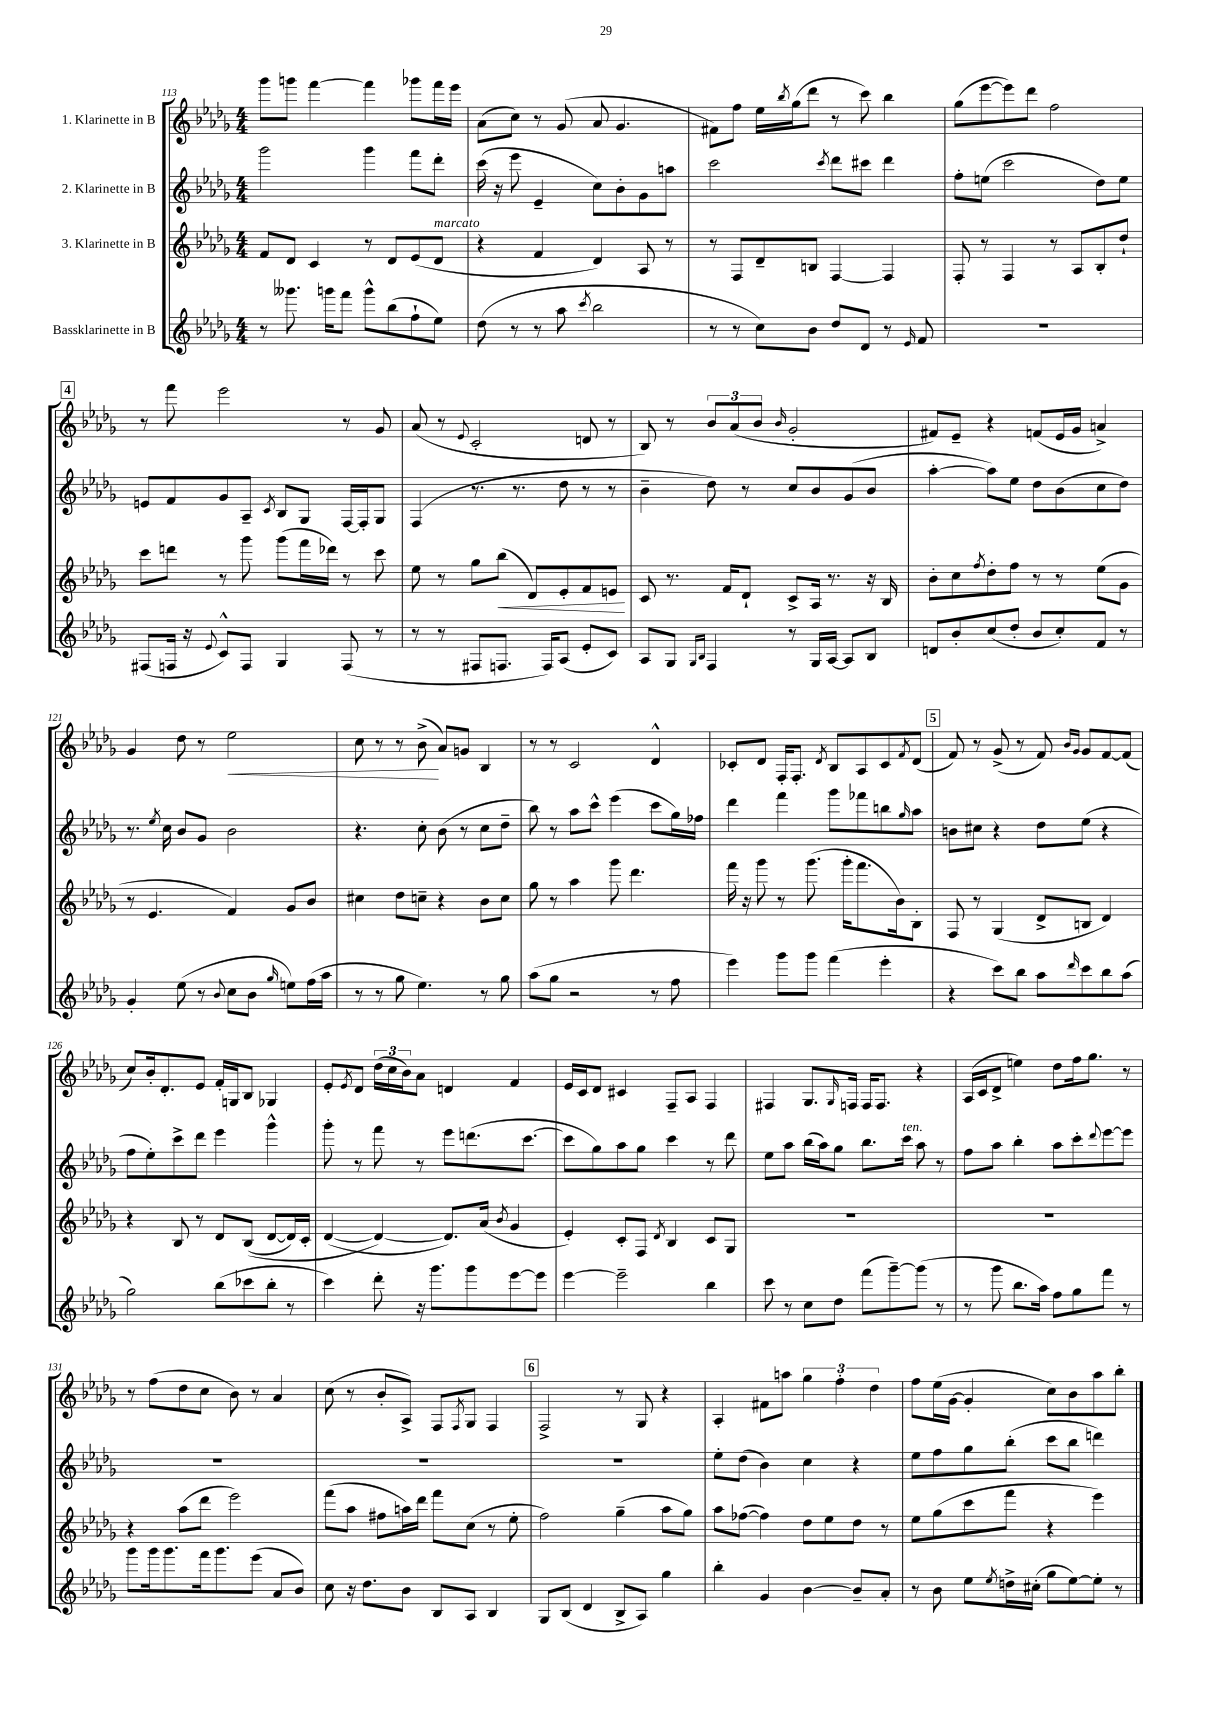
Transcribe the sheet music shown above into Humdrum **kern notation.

**kern	**kern	**kern	**kern
*staff4	*staff3	*staff2	*staff1
*clefG2	*clefG2	*clefG2	*clefG2
*k[b-e-a-d-g-]	*k[b-e-a-d-g-]	*k[b-e-a-d-g-]	*k[b-e-a-d-g-]
*M4/4	*M4/4	*M4/4	*M4/4
8r	8f/L	2ggg-\	8ggg-\L
8.ggg--\	8d-/J	.	8ggg\J
.	4c/	.	[4fff\
16ggg\LK	.	.	.
8fff\J	.	.	.
8ggg^^\L	8r	4ggg-\	4fff\]
(8bb-\	8d-/L	.	.
8ff`\	(8e-/	8fff\L	8ggg-\L
8ee-\J)	8d-/J	8ddd-'\J	16fff\L
.	.	.	16eee-\JJ
=	=	=	=
(8dd-\	4r	(16ccc\	(8a-\L
.	.	16r	.
8r	.	8eee-\	8cc\J)
8r	4f/	4e-~/	8r
8aa-\	.	.	(8g-/
8qccc/	.	.	.
2bb-\	4d-/)	8cc\L)	8a-/
.	.	8b-'\	4.g-/
.	8A-/	8g-\	.
.	8r	8aa\J	.
=	=	=	=
8r	8r	2ccc\	8f#\L)
8r	8F/L	.	8ff\J
8cc\L)	8d-~/	.	16ee-\LL
.	.	.	8qbb-/
.	.	.	(16gg-\J
8b-\J	8B/J	.	8ddd-\J
.	.	8qccc/	.
8dd-/L	[4F/	8ddd-\L	8r
8d-/J	.	8ccc#\J	8ccc\)
8r	4F/]	4ddd-\	4bb-\
16qqe-/	.	.	.
8f/	.	.	.
=	=	=	=
1r	8F'/	8ff'\L	(8gg-\L
.	8r	(8ee\J	[8eee-\
.	4F/	2ccc\	8eee-\])
.	.	.	8ddd-\J
.	8r	.	2ff\
.	8A-/L	.	.
.	8B-'/	8dd-\L)	.
.	8dd-`/J	8ee\J	.
=	=	=	=
(8F#/L	8ccc\L	8e/L	8r
16F/Jk	8ddd\J	8f/	8fff\
16r	.	.	.
8qqe-/	.	.	.
8c^^/L)	8r	8g-/	2eee-\
8F/J	8ggg-\	8A-~/J	.
.	.	8qc/	.
4G-/	(8ggg-\L	8B-/L	.
.	16fff\L	8G-/J	.
.	16ddd-\JJ)	.	.
(8F/	8r	[16F/LL	8r
.	.	16F'/]J	.
8r	8ccc\	8G-/J	8g-/
=	=	=	=
8r	8ee-\	(4F/	(8a-/
8r	8r	.	8r
.	.	.	8qqe-/
8F#/L	8gg-\L	8.r	2c'/
8.F/J	(8bb-\J	.	.
.	.	8.r	.
.	8d-/L)	.	.
16F/LK)	.	.	.
(8A-/J	8e-'/	8dd-\	.
8e-'/L	8f/	8r	8d/
8c/J)	8e/J	8r	8r
=	=	=	=
8A-/L	8c/	4b-~\	8B-/)
8G-/J	8.r	.	8r
16qqG-/LL	.	.	.
16qqB-/JJ	.	.	.
4F/	.	8dd-\)	12b-/L
.	16f/LK	.	.
.	.	.	(12a-/
.	8d-`/J	8r	.
.	.	.	12b-/J
.	.	.	16qqb-/
8r	8c^/L	8cc/L	2g-'/
16G-/LL	16A-/Jk	8b-/	.
[16A-/JJ	8.r	.	.
8A-/]L	.	(8g-/	.
8B-/J	16r	8b-/J	.
.	16B-/	.	.
=	=	=	=
8d/L	8b-'\L	[4aa-'\	8f#/L)
8b-'/	8cc\	.	8e-~/J
.	8qff/	.	.
(8cc/	8dd-'\	8aa-\]L)	4r
8dd-'/J	8ff\J	8ee-\J	.
8b-/L	8r	8dd-\L	(8f/L
8cc'/)	8r	(8b-\	16e-/L
.	.	.	16g-/JJ
8f/J	(8ee-\L	8cc\	4a^/)
8r	8g-\J	8dd-\J)	.
=	=	=	=
4g-'/	8r	8.r	4g-/
.	4.e-/	.	.
.	.	8qee-/	.
.	.	16cc\	.
(8ee-\	.	8b-/L	8dd-\
8r	.	8g-/J	8r
8qqb-/	.	.	.
8cc\L	4f/)	2b-\	2ee-\
8b-\J	.	.	.
16qqgg-/	.	.	.
8ee\L)	8g-/L	.	.
(16ff\L	8b-/J	.	.
16aa-\JJ	.	.	.
=	=	=	=
8r	4cc#\	4.r	8cc\
8r	.	.	8r
8gg-\	8dd-\L	.	8r
4.ee-\)	8cc~\J	8cc'\	(8b-^\
.	4r	(8b-\	8a-/L)
.	.	8r	8g/J
8r	8b-\L	8cc\L	4B-/
8gg-\	8cc\J	8dd-~\J	.
=	=	=	=
(8aa-\L	8gg-\	8bb-\)	8r
8gg-\J	8r	8r	8r
2r	4aa-\	8aa-\L	2c/
.	.	8ccc^^\J	.
.	8ggg-\	(4eee-\	.
.	4.ddd-\	.	.
8r	.	8ccc\L	4d-^^/
8ff\	.	16gg-\L)	.
.	.	16ff-\JJ	.
=	=	=	=
4eee-\)	16fff\	4ddd-\	8c-'/L
.	16r	.	.
.	8ggg-\	.	8d-/J
8ggg-\L	8r	4fff\	16F'/LK
.	.	.	8.F'/J
8ggg-\J	(8.ggg-\	.	.
.	.	.	8qd-/
(4fff\	.	8ggg-\L	8B-/L
.	16ggg-'\LK	.	.
.	8.fff\	8fff-\	8A-/
4eee-'\	.	8bb\	8c-/
.	16b-\k)	.	.
.	.	16qqgg-/	8qf/
.	8B-'\J	8aa-\J	(8d-/J
=	=	=	=
4r	8F/	8b\L	8f/)
.	8r	8cc#\J	8r
8ccc\L)	(4G-/	4r	(8g-^/
8bb-\J	.	.	8r
8aa-\L	8d-^/L	8dd-\L	8f/)
.	.	.	16qqb-/LL
16qqddd-/	.	.	16qqg-/JJ
8ccc\	8B/J	(8ee-\J	8g-/L
8bb-\	4d-/)	4r	[8f/
(8aa-\J	.	.	(8f/]J
=	=	=	=
2gg-\)	4r	8ff\L	8cc/L)
.	.	8ee-'\)	16b-'/k
.	.	.	8.d-'/
.	8B-/	8ccc^\	.
.	8r	8ddd-\J	8e-/J
(8bb-\L	8d-/L	4eee-\	16f'/LL
.	.	.	16G/J
8ccc-\	&((8B-/J	.	8B-/J
8bb-'\J	[8d-/L	4ggg-^^\	4G-/
8r	16d-/]L)	.	.
.	16c'/JJ	.	.
=	=	=	=
4ccc\)	([4d-/	8ggg-'\	8e-'/L
.	.	.	8qe-/
.	.	8r	8d-/J
8ddd-'\	4d-/_&)	8fff\	(24dd-\LL
.	.	.	24cc\
.	.	.	24b-\J)
16r	.	8r	8a-\J
8.ggg-\L	.	.	.
.	8.d-/]L)	8eee-\L	4d/
8ggg-\	.	(8.ddd\	.
.	(16a-/Jk	.	.
.	8qb-/	.	.
[8eee-\	4g-/	.	4f/
.	.	[8.ccc\J	.
8eee-\]J	.	.	.
=	=	=	=
[4eee-\	4e-'/)	8ccc\]L	16e-/LL
.	.	.	16c/J
.	.	8gg-\)	8d-/J
2eee-~\]	8c'/L	8aa-\	4c#/
.	8F/J	8gg-\J	.
.	8qd-/	.	.
.	4B-/	4ccc\	8F~/L
.	.	.	8A-/J
4bb-\	8c/L	8r	4F/
.	8G-/J	8ddd-\	.
=	=	=	=
8ccc\	1r	8ee-\L	4F#/
8r	.	8aa-\J	.
8cc\L	.	(16bb-\LL	8.G-/L
.	.	16aa-\J)	.
8dd-\J	.	8gg-\J	.
.	.	.	16qqG-/
.	.	.	16F/Jk
(8fff\L	.	8.bb-\L	16F/LK
.	.	.	8.F/J
[8ggg-~\)	.	.	.
.	.	16ccc\Jk	.
(8ggg-\]J	.	8aa-\	4r
8r	.	8r	.
=	=	=	=
8r	1r	8ff\L	(16A-/LL
.	.	.	16c/J
8ggg-\	.	8aa-\J	8d-^/J
8.bb-\L	.	4bb-'\	4ee\)
16aa-\Jk)	.	.	.
8ff\L	.	8aa-\L	8dd-\L
8gg-\	.	8ccc'\	16ff\k
.	.	.	8.gg-\J
.	.	8qqddd-/	.
8fff\J	.	[8eee-\	.
8r	.	8eee-\]J	8r
=	=	=	=
8ggg-\L	4r	1r	8r
16ggg-\k	.	.	(8ff\L
8.ggg-\	.	.	.
.	(8aa-\L	.	8dd-\
16fff\k	8ddd-\J	.	8cc\J
8.ggg-\	.	.	.
.	2eee-\)	.	8b-\)
(8eee-\J	.	.	8r
8a-/L	.	.	4a-/
8b-/J)	.	.	.
=	=	=	=
8cc\	(8fff\L	1r	(8cc\
16r	8aa-\J	.	8r
8.dd-\L	.	.	.
.	8ff#\L	.	8b-'/L
8b-\J	16aa\L)	.	8A-^/J)
.	16ddd-\JJ	.	.
8B-/L	8fff\L	.	8F/L
.	.	.	8qF/
8A-/J	(8cc\J	.	8G-/J
4B-/	8r	.	4F/
.	8ee-'\	.	.
=	=	=	=
8G-/L	2ff\)	1r	2F^/
(8B-/J	.	.	.
4d-/	.	.	.
8B-^/L	(4gg-~\	.	8r
8A-/J)	.	.	8G-/
4gg-\	8aa-\L	.	4r
.	8gg-\J)	.	.
=	=	=	=
4bb-'\	8aa-\L	8ee-'\L	4A-'/
.	([8ff-\J	(8dd-\J	.
4g-/	4ff-\])	4b-\)	8f#\L
.	.	.	8aa\J
[4b-\	8dd-\L	4cc\	6gg-\
.	8ee-\	.	.
.	.	.	6ff'\
8b-~/]L	8dd-\J	4r	.
.	.	.	6dd-\
8a-'/J	8r	.	.
=	=	=	=
8r	8ee-\L	8ee-\L	8ff\L
8b-\	(8gg-\	8ff\	(16ee-\L
.	.	.	[16g-\JJ
8ee-\L	8ccc\	8gg-\	4g-'/]
8qee-/	.	.	.
16dd^\L	8fff\J	(8bb-'\J	.
(16cc#'\JJ	.	.	.
8gg-\L	4r	8ccc\L	8cc\L)
[8ee-\)	.	8bb-\J	8b-\
8ee-'\]J	4eee-\)	4ddd\)	8aa-\
8r	.	.	8bb-'\J
==	==	==	==
*-	*-	*-	*-
